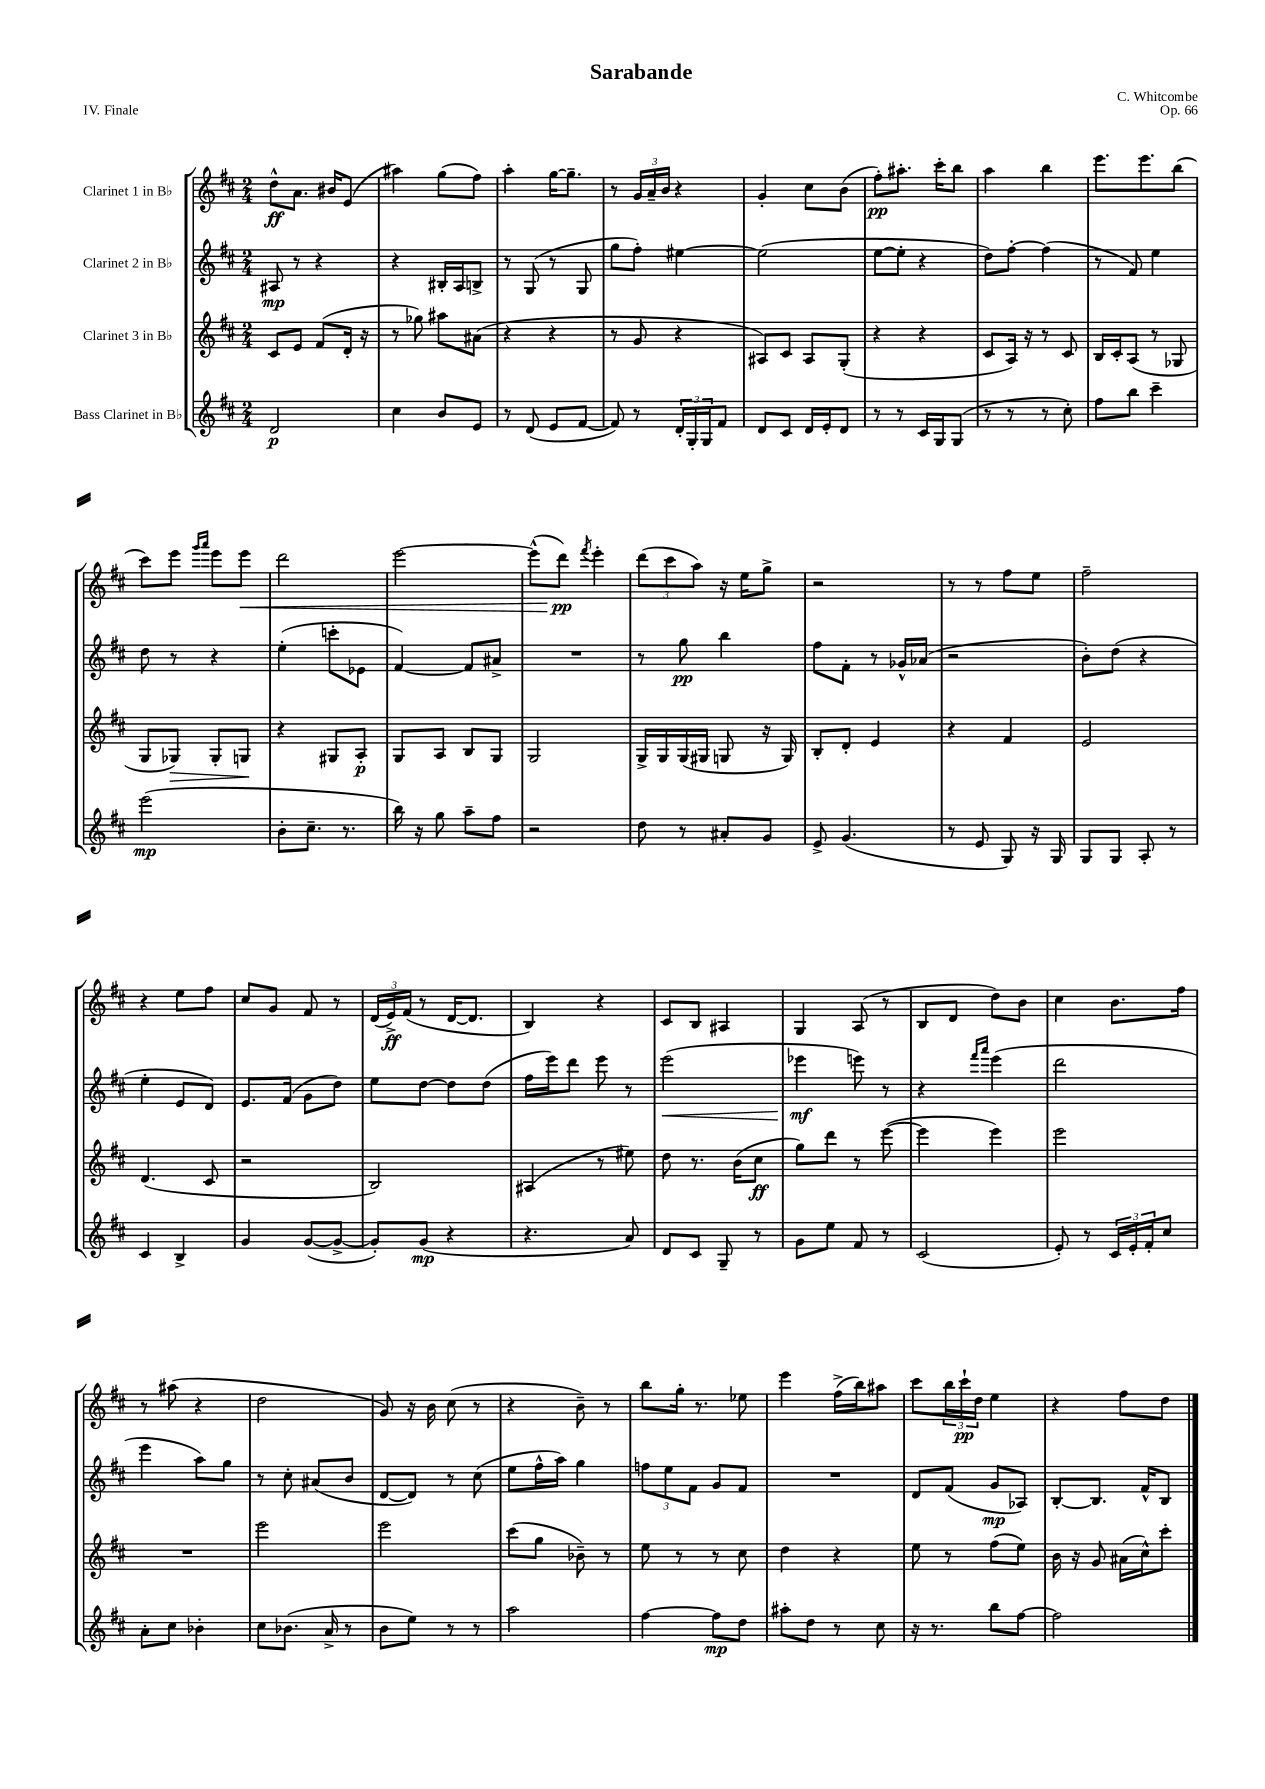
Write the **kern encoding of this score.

**kern	**dynam	**kern	**dynam	**kern	**dynam	**kern	**dynam
*part4	*part4	*part3	*part3	*part2	*part2	*part1	*part1
*staff4	*staff4	*staff3	*staff3	*staff2	*staff2	*staff1	*staff1
*I"Bass Clarinet in B♭	*	*I"Clarinet 3 in B♭	*	*I"Clarinet 2 in B♭	*	*I"Clarinet 1 in B♭	*
*clefG2	*	*clefG2	*	*clefG2	*	*clefG2	*
*k[f#c#]	*	*k[f#c#]	*	*k[f#c#]	*	*k[f#c#]	*
*M2/4	*	*M2/4	*	*M2/4	*	*M2/4	*
=1	=1	=1	=1	=1	=1	=1	=1
2d/	p	8c#/L	.	8A#X/	mp	8dd^^\L	ff
.	.	8e/J	.	8r	.	8.a\J	.
.	.	(8f#/L	.	4r	.	.	.
.	.	.	.	.	.	16b#X/KL	.
.	.	16d'/Jk	.	.	.	(8e/J	.
.	.	16r	.	.	.	.	.
=2	=2	=2	=2	=2	=2	=2	=2
4cc#\	.	8r	.	4r	.	4aa#X\)	.
.	.	8gg-X\)	.	.	.	.	.
8b/L	.	8aa#X\L	.	16B#X'/LL	.	(8gg\L	.
.	.	.	.	16A/J	.	.	.
8e/J	.	(8a#X\J	.	8Bn^/J	.	8ff#\J)	.
=3	=3	=3	=3	=3	=3	=3	=3
8r	.	4r	.	8r	.	4aa'\	.
(8d/	.	.	.	(8G/	.	.	.
8e/L	.	4r	.	8r	.	[16gg\KL	.
.	.	.	.	.	.	8.gg~\J]	.
[8f#/J	.	.	.	8G/	.	.	.
=4	=4	=4	=4	=4	=4	=4	=4
8f#/])	.	8r	.	8gg\L	.	8r	.
8r	.	8g/	.	8ff#'\J)	.	24g/LL	.
.	.	.	.	.	.	24a~/	.
.	.	.	.	.	.	24b/JJ	.
24d'/LL	.	4r	.	[4ee#X\	.	4r	.
24G'/	.	.	.	.	.	.	.
24G/J	.	.	.	.	.	.	.
8f#/J	.	.	.	.	.	.	.
=5	=5	=5	=5	=5	=5	=5	=5
8d/L	.	8A#X/L)	.	(2ee#\]	.	4g'/	.
8c#/J	.	8c#/J	.	.	.	.	.
16d/LL	.	8A#/L	.	.	.	8cc#\L	.
16e'/J	.	.	.	.	.	.	.
8d/J	.	(8G'/J	.	.	.	(8b\J	.
=6	=6	=6	=6	=6	=6	=6	=6
8r	.	4r	.	[8ee\L	.	8ff#'\L)	pp
8r	.	.	.	8ee'\J]	.	8.aa#X'\J	.
16c#/LL	.	4r	.	4r	.	.	.
16G/J	.	.	.	.	.	16ccc#'\KL	.
(8G/J	.	.	.	.	.	8bb\J	.
=7	=7	=7	=7	=7	=7	=7	=7
8r	.	8c#/L	.	8dd\L)	.	4aa\	.
8r	.	16A/Jk)	.	[8ff#'\J	.	.	.
.	.	16r	.	.	.	.	.
8r	.	8r	.	(4ff#\]	.	4bb\	.
8cc#'\)	.	8c#/	.	.	.	.	.
=8	=8	=8	=8	=8	=8	=8	=8
8ff#\L	.	16B/LL	.	8r	.	8.eee\L	.
.	.	16c#'/J	.	.	.	.	.
8bb\J	.	(8A/J	.	8f#/)	.	.	.
.	.	.	.	.	.	8.eee\	.
4ccc#~\	.	8r	.	4ee\	.	.	.
.	.	8G-X/	.	.	.	(8bb\J	.
!!LO:LB:g=z
=9	=9	=9	=9	=9	=9	=9	=9
(2eee\	mp	8G/L	.	8dd\	.	8ccc#\L)	.
!	!	!	!LO:HP:b	!	!	!	!
.	.	8G-X/J)	>	8r	.	8eee\J	.
.	.	.	.	.	.	16qqggg/LL	.
.	.	.	.	.	.	16qqaaa/JJ	.
.	.	8G-'/L	.	4r	.	8eee\L	.
!	!	!	!	!	!	!	!LO:HP:b
.	.	8Gn/J	.	.	.	8eee\J	<
.	.	.	]	.	.	.	.
=10	=10	=10	=10	=10	=10	=10	=10
8b'\L	.	4r	.	(4ee'\	.	2ddd\	.
8.cc#~\J	.	.	.	.	.	.	.
.	.	8G#X/L	.	8cccn'\L	.	.	.
8.r	.	.	.	.	.	.	.
.	.	8A'/J	p	8e-X\J	.	.	.
=11	=11	=11	=11	=11	=11	=11	=11
16bb\)	.	8G/L	.	[4f#/)	.	[2eee\	.
16r	.	.	.	.	.	.	.
8gg\	.	8A/J	.	.	.	.	.
8aa~\L	.	8B/L	.	8f#/L]	.	.	.
8ff#\J	.	8G/J	.	8a#X^/J	.	.	.
=12	=12	=12	=12	=12	=12	=12	=12
2r	.	2G/	.	2r	.	(8eee^^\L]	.
.	.	.	.	.	.	8ddd\J)	pp
.	.	.	.	.	.	8qfff#/	.
.	.	.	.	.	.	4eee'\	[
=13	=13	=13	=13	=13	=13	=13	=13
8dd\	.	16G^/LL	.	8r	.	(12ddd\L	.
.	.	16G/	.	.	.	.	.
.	.	.	.	.	.	12ccc#\	.
8r	.	(16G/	.	8gg\	pp	.	.
.	.	.	.	.	.	12aa\J)	.
.	.	16G#X/JJ	.	.	.	.	.
8a#X'/L	.	8Gn/	.	4bb\	.	16r	.
.	.	.	.	.	.	16ee\KL	.
8g/J	.	16r	.	.	.	8gg^\J	.
.	.	16G/)	.	.	.	.	.
=14	=14	=14	=14	=14	=14	=14	=14
8e^/	.	8B'/L	.	8ff#\L	.	2r	.
(4.g/	.	8d'/J	.	8f#'\J	.	.	.
.	.	4e/	.	8r	.	.	.
.	.	.	.	16g-X^^/LL	.	.	.
.	.	.	.	(16a-X/JJ	.	.	.
=15	=15	=15	=15	=15	=15	=15	=15
8r	.	4r	.	2r	.	8r	.
8e/	.	.	.	.	.	8r	.
8G/)	.	4f#/	.	.	.	8ff#\L	.
16r	.	.	.	.	.	8ee\J	.
16G/	.	.	.	.	.	.	.
=16	=16	=16	=16	=16	=16	=16	=16
8G/L	.	2e/	.	8b'\L)	.	2ff#~\	.
8G/J	.	.	.	(8dd\J	.	.	.
8A'/	.	.	.	4r	.	.	.
8r	.	.	.	.	.	.	.
!!LO:LB:g=z
=17	=17	=17	=17	=17	=17	=17	=17
4c#/	.	(4.d/	.	4ee'\	.	4r	.
4B^/	.	.	.	8e/L	.	8ee\L	.
.	.	8c#/	.	8d/J)	.	8ff#\J	.
=18	=18	=18	=18	=18	=18	=18	=18
4g/	.	2r	.	8.e/L	.	8cc#/L	.
.	.	.	.	.	.	8g/J	.
.	.	.	.	(16f#/Jk	.	.	.
([8g/L	.	.	.	8g\L	.	8f#/	.
8g^/J_	.	.	.	8dd\J)	.	8r	.
=19	=19	=19	=19	=19	=19	=19	=19
8g'/L])	.	2B/)	.	8ee\L	.	(24d/LL	.
.	.	.	.	.	.	24e^/)	ff
.	.	.	.	.	.	(24f#/JJ	.
(8g/J	mp	.	.	[8dd\J	.	8r	.
4r	.	.	.	8dd\L]	.	[16d/KL	.
.	.	.	.	.	.	8.d/J]	.
.	.	.	.	(8dd\J	.	.	.
=20	=20	=20	=20	=20	=20	=20	=20
4.r	.	(4A#X/	.	16ff#\LL	.	4B/)	.
.	.	.	.	16eee\J)	.	.	.
.	.	.	.	8ddd\J	.	.	.
.	.	8r	.	8eee\	.	4r	.
8a/)	.	8ee#X\)	.	8r	.	.	.
=21	=21	=21	=21	=21	=21	=21	=21
!	!	!	!	!	!LO:HP:b	!	!
8d/L	.	8dd\	.	(2eee\	<	8c#/L	.
8c#/J	.	8.r	.	.	.	8B/J	.
8G~/	.	.	.	.	.	4A#X/	.
.	.	(16b\KL	.	.	.	.	.
8r	.	8cc#\J	ff	.	.	.	.
=22	=22	=22	=22	=22	=22	=22	=22
8g\L	.	8gg\L)	.	4eee-X\	mf	4G/	.
8ee\J	.	8ddd\J	.	.	.	.	.
8f#/	.	8r	.	8eeen\)	[	(8A/	.
8r	.	([8eee\	.	8r	.	8r	.
=23	=23	=23	=23	=23	=23	=23	=23
(2c#/	.	4eee\]	.	4r	.	8B/L	.
.	.	.	.	.	.	8d/J	.
.	.	.	.	16qqfff#/LL	.	.	.
.	.	.	.	16qqaaa/JJ	.	.	.
.	.	4eee\)	.	(4eee\	.	8dd\L)	.
.	.	.	.	.	.	8b\J	.
=24	=24	=24	=24	=24	=24	=24	=24
8e'/)	.	2eee\	.	2ddd\	.	4cc#\	.
8r	.	.	.	.	.	.	.
24c#/LL	.	.	.	.	.	8.b\L	.
24e'/	.	.	.	.	.	.	.
24f#'/J	.	.	.	.	.	.	.
8cc#/J	.	.	.	.	.	.	.
.	.	.	.	.	.	16ff#\Jk	.
!!LO:LB:g=z
=25	=25	=25	=25	=25	=25	=25	=25
8a'\L	.	2r	.	4eee\	.	8r	.
8cc#\J	.	.	.	.	.	(8aa#X\	.
4b-X'\	.	.	.	8aa\L)	.	4r	.
.	.	.	.	8gg\J	.	.	.
=26	=26	=26	=26	=26	=26	=26	=26
8cc#\L	.	2eee\	.	8r	.	2dd\	.
(8.b-X\J	.	.	.	8cc#'\	.	.	.
.	.	.	.	(8a#X/L	.	.	.
16a^/	.	.	.	.	.	.	.
8r	.	.	.	8b/J	.	.	.
=27	=27	=27	=27	=27	=27	=27	=27
8b\L	.	2eee\	.	[8d/L	.	8g/)	.
8ee\J)	.	.	.	8d/J])	.	16r	.
.	.	.	.	.	.	16b\	.
8r	.	.	.	8r	.	(8cc#\	.
8r	.	.	.	(8cc#\	.	8r	.
=28	=28	=28	=28	=28	=28	=28	=28
2aa\	.	(8ccc#\L	.	8ee\L	.	4r	.
.	.	8gg\J	.	16ff#^^\L	.	.	.
.	.	.	.	16aa\JJ)	.	.	.
.	.	8b-X~\)	.	4gg\	.	8b~\)	.
.	.	8r	.	.	.	8r	.
=29	=29	=29	=29	=29	=29	=29	=29
[4ff#\	.	8ee\	.	12ffn\L	.	8bb\L	.
.	.	.	.	12ee\	.	.	.
.	.	8r	.	.	.	16gg'\Jk	.
.	.	.	.	12f#\J	.	.	.
.	.	.	.	.	.	8.r	.
8ff#\L]	mp	8r	.	8g/L	.	.	.
8dd\J	.	8cc#\	.	8f#/J	.	8ee-X\	.
=30	=30	=30	=30	=30	=30	=30	=30
8aa#X'\L	.	4dd\	.	2r	.	4eee\	.
8dd\J	.	.	.	.	.	.	.
8r	.	4r	.	.	.	(16ff#^\LL	.
.	.	.	.	.	.	16bb\J)	.
8cc#\	.	.	.	.	.	8aa#X\J	.
=31	=31	=31	=31	=31	=31	=31	=31
16r	.	8ee\	.	8d/L	.	8ccc#\L	.
8.r	.	.	.	.	.	.	.
.	.	8r	.	(8f#/J	.	24bb\L	.
.	.	.	.	.	.	24ccc#`\	pp
.	.	.	.	.	.	24dd\JJ	.
8bb\L	.	(8ff#\L	.	8g/L	mp	4ee\	.
[8ff#\J	.	8ee\J)	.	8A-X/J)	.	.	.
=32	=32	=32	=32	=32	=32	=32	=32
2ff#\]	.	16b\	.	[8B'/L	.	4r	.
.	.	16r	.	.	.	.	.
.	.	8g/	.	8.B/J]	.	.	.
.	.	(16a#X\LL	.	.	.	8ff#\L	.
.	.	16cc#^^\J)	.	16f#^^/KL	.	.	.
.	.	8ccc#'\J	.	8B/J	.	8dd\J	.
==	==	==	==	==	==	==	==
*-	*-	*-	*-	*-	*-	*-	*-
